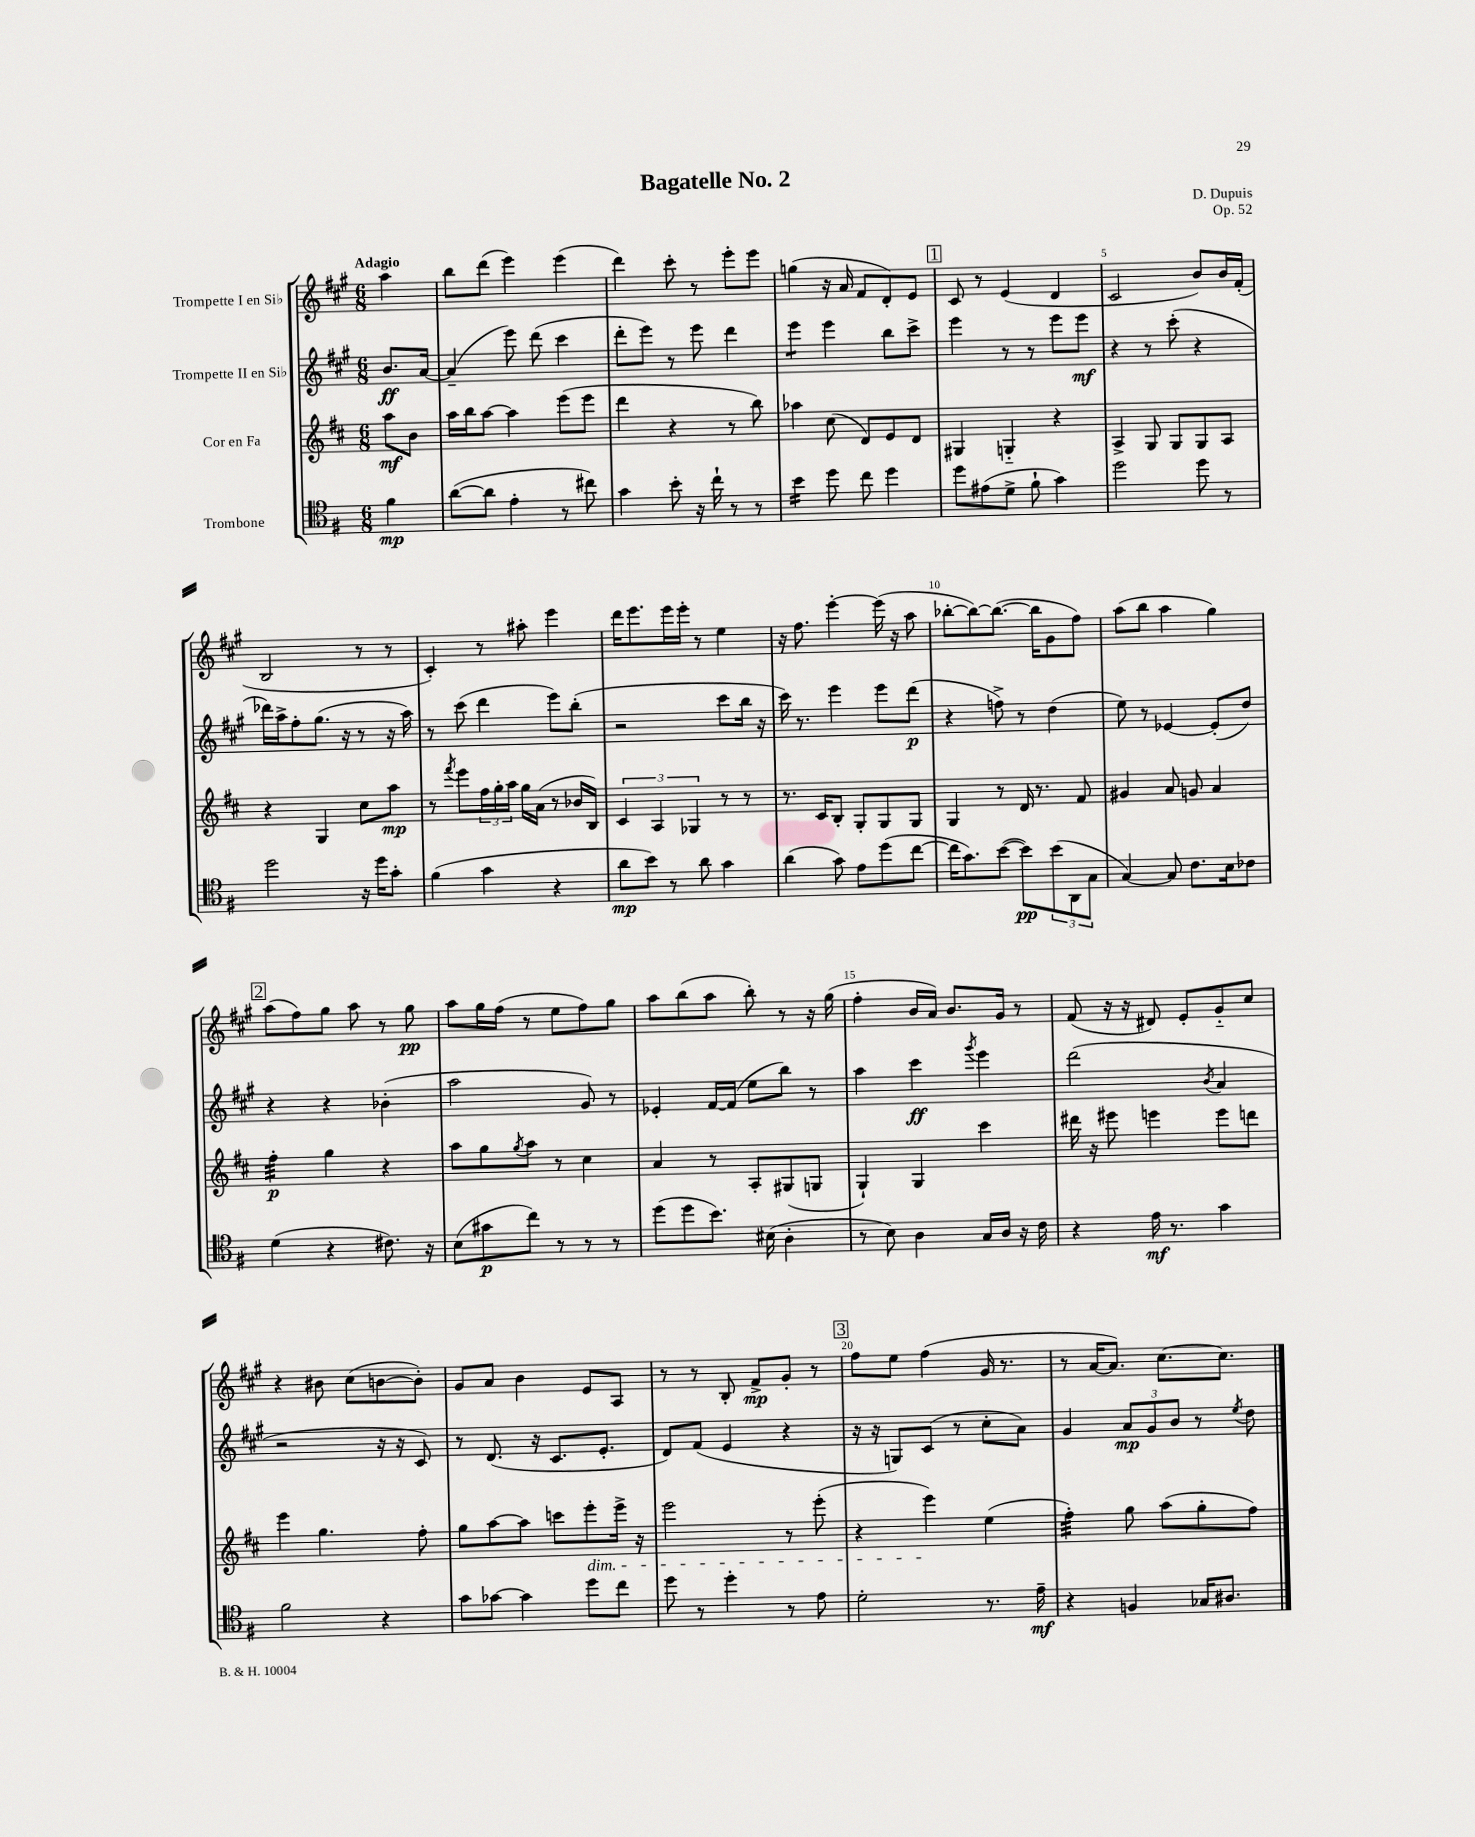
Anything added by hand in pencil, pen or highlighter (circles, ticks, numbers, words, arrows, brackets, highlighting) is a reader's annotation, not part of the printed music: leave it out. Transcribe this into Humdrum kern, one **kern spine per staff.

**kern	**kern	**kern	**kern
*staff4	*staff3	*staff2	*staff1
*clefC4	*clefG2	*clefG2	*clefG2
*k[f#]	*k[f#c#]	*k[f#c#g#]	*k[f#c#g#]
*M6/8	*M6/8	*M6/8	*M6/8
4f#	8aa	8.b	4aa
.	8b	.	.
.	.	[16a	.
=	=	=	=
([8a	16aa	(4a~]	8bb
.	16bb	.	.
8a]	[8aa	.	(8ddd
4e'	4aa]	8eee)	4eee)
.	.	(8ddd	.
8r	(8eee	4ccc#	(4eee
8cc#)	8eee	.	.
=	=	=	=
4g	4ddd	8ddd'	4ddd)
.	.	8eee)	.
8b'	4r	8r	8ccc#'
16r	.	8eee	8r
16cc`	.	.	.
8r	8r	4ddd	8eee'
8r	8bb)	.	8eee
=	=	=	=
4b	4aa-	4eee	(4gg
8dd	(8cc#	4eee	16r
.	.	.	16a
8cc	8d)	.	8f#
4dd	8e	8bb	8d')
.	8d	8ccc#^	8e
=	=	=	=
8dd	4G#	4eee	8c#
(8e#	.	.	8r
8d^	4G'~	8r	(4e
8f#`	.	8r	.
4g)	4r	8eee	4d
.	.	8eee	.
=	=	=	=
2dd	4A^	4r	2c#
.	8G	8r	.
.	8G	(8ccc#'	.
8dd	8G	4r	8b)
8r	8A	.	16b
.	.	.	(16f#'
=	=	=	=
2dd	4r	16ddd-)	2B
.	.	16aa^	.
.	.	8ff#'	.
.	4G	(8.gg#	.
.	.	16r	.
16r	8cc#	8r	8r
16dd	.	.	.
8g'	8aa	16r	8r
.	.	16aa)	.
=	=	=	=
(4f#	8r	8r	4c#')
.	8qfff#	.	.
.	8eee	(8ccc#	.
4g	24ff#	4ddd	8r
.	24gg'	.	.
.	24aa	.	.
.	16gg	.	8aa#'
.	(16a	.	.
4r	8r	8eee)	4eee
.	16b-	(8bb'	.
.	16B)	.	.
=	=	=	=
8a	6c#	2r	16ddd
.	.	.	8.eee
8b)	.	.	.
.	6A	.	.
8r	.	.	16eee
.	.	.	16eee'
.	6G-	.	.
8a	.	.	8r
4g	8r	8ccc#	4ee
.	8r	16bb	.
.	.	16r	.
=	=	=	=
(4a	8.r	16ccc#)	16r
.	.	8.r	8.ff#
.	16c#	.	.
8g)	8B'	4eee	[4eee'
8e	8G'	.	.
(8dd	8G	8eee	(16eee]
.	.	.	16r
[8cc	8G	(8ddd	8aa
=	=	=	=
16cc]	4G	4r	[8bb-'
8.g)	.	.	.
.	.	.	8bb-_)
([8b	8r	8ff^)	(8.bb-_
8b])	16d	8r	.
.	8.r	.	16bb-]
(12b	.	(4dd	8g#
12AA	.	.	.
.	8f#	.	8ff#)
12G	.	.	.
=	=	=	=
[4G)	4g#	8ee)	(8aa
.	.	8r	8bb
8G]	8a	[4e-	4aa
8.c	8g	.	.
.	4a	(8e-']	4gg#)
16B	.	.	.
8c-	.	8dd)	.
=	=	=	=
(4d	4ff#'	4r	(8aa
.	.	.	8ff#)
4r	4gg	4r	8gg#
.	.	.	8aa
8.c#)	4r	(4b-'	8r
.	.	.	8gg#
16r	.	.	.
=	=	=	=
(8B	8aa	2aa	8aa
8g#	8gg	.	16gg#
.	.	.	(16ff#
.	8qgg	.	.
8cc)	8aa	.	8r
8r	8r	.	8ee
8r	4cc#	8g#)	8ff#)
8r	.	8r	8gg#
=	=	=	=
(8dd	4a	4e-'	8aa
8dd	.	.	(8bb
8.b)	8r	[16f#	8aa
.	.	(16f#]	.
.	8A'	8ee	8bb')
(16B#	.	.	.
4A'	(8G#	8bb)	8r
.	8G	8r	16r
.	.	.	(16gg#
=	=	=	=
8r	4G`)	4aa	4ff#'
8B)	.	.	.
4A	4G	4ccc#	16b
.	.	.	16a)
.	.	.	8.b
.	.	8qggg#	.
16G	4ccc#	4eee	.
16A	.	.	16g#
16r	.	.	8r
16c	.	.	.
=	=	=	=
4r	16ddd#	(2ddd	(8f#
.	16r	.	.
.	8eee#	.	16r
.	.	.	16r
16e	4eee	.	8d#)
8.r	.	.	.
.	.	.	8e'
.	.	8qb	.
4g	8eee	4a	8g#'~
.	8ddd	.	8cc#
=	=	=	=
2f#	4eee	2r	4r
.	4.gg	.	8b#
.	.	.	(8cc#
4r	.	16r	[8b
.	.	16r	.
.	8ff#'	8c#)	8b'])
=	=	=	=
8g	8gg	8r	8g#
[8g-	[8aa	(8.d	8a
4g-]	8aa]	.	4b
.	.	16r	.
.	8ccc	8.c#	.
8dd	8eee'	.	8e
.	.	8.e'	.
8cc	16eee^	.	8A
.	16r	.	.
=	=	=	=
8dd	2eee	8d)	8r
8r	.	(8f#	8r
4dd'	.	4e	8B'
.	.	.	8f#^
8r	8r	4r	8g#'
8e	(8eee'	.	8r
=	=	=	=
2d'	4r	16r	8ff#
.	.	16r	.
.	.	8G)	8ee
.	4eee)	(8c#	(4ff#
.	.	8r	.
8.r	(4ee	8cc#'	16g#
.	.	.	8.r
.	.	8a)	.
16e~	.	.	.
=	=	=	=
4r	4ff#')	4g#	8r
.	.	.	[16a
.	.	.	8.a])
4F	8gg	12a	.
.	.	12g#	.
.	(8aa	.	[8.cc#
.	.	12b	.
16G-	8gg'	8r	.
8.A#	.	.	8.cc#]
.	.	8qee	.
.	8ff#)	8dd	.
==	==	==	==
*-	*-	*-	*-
